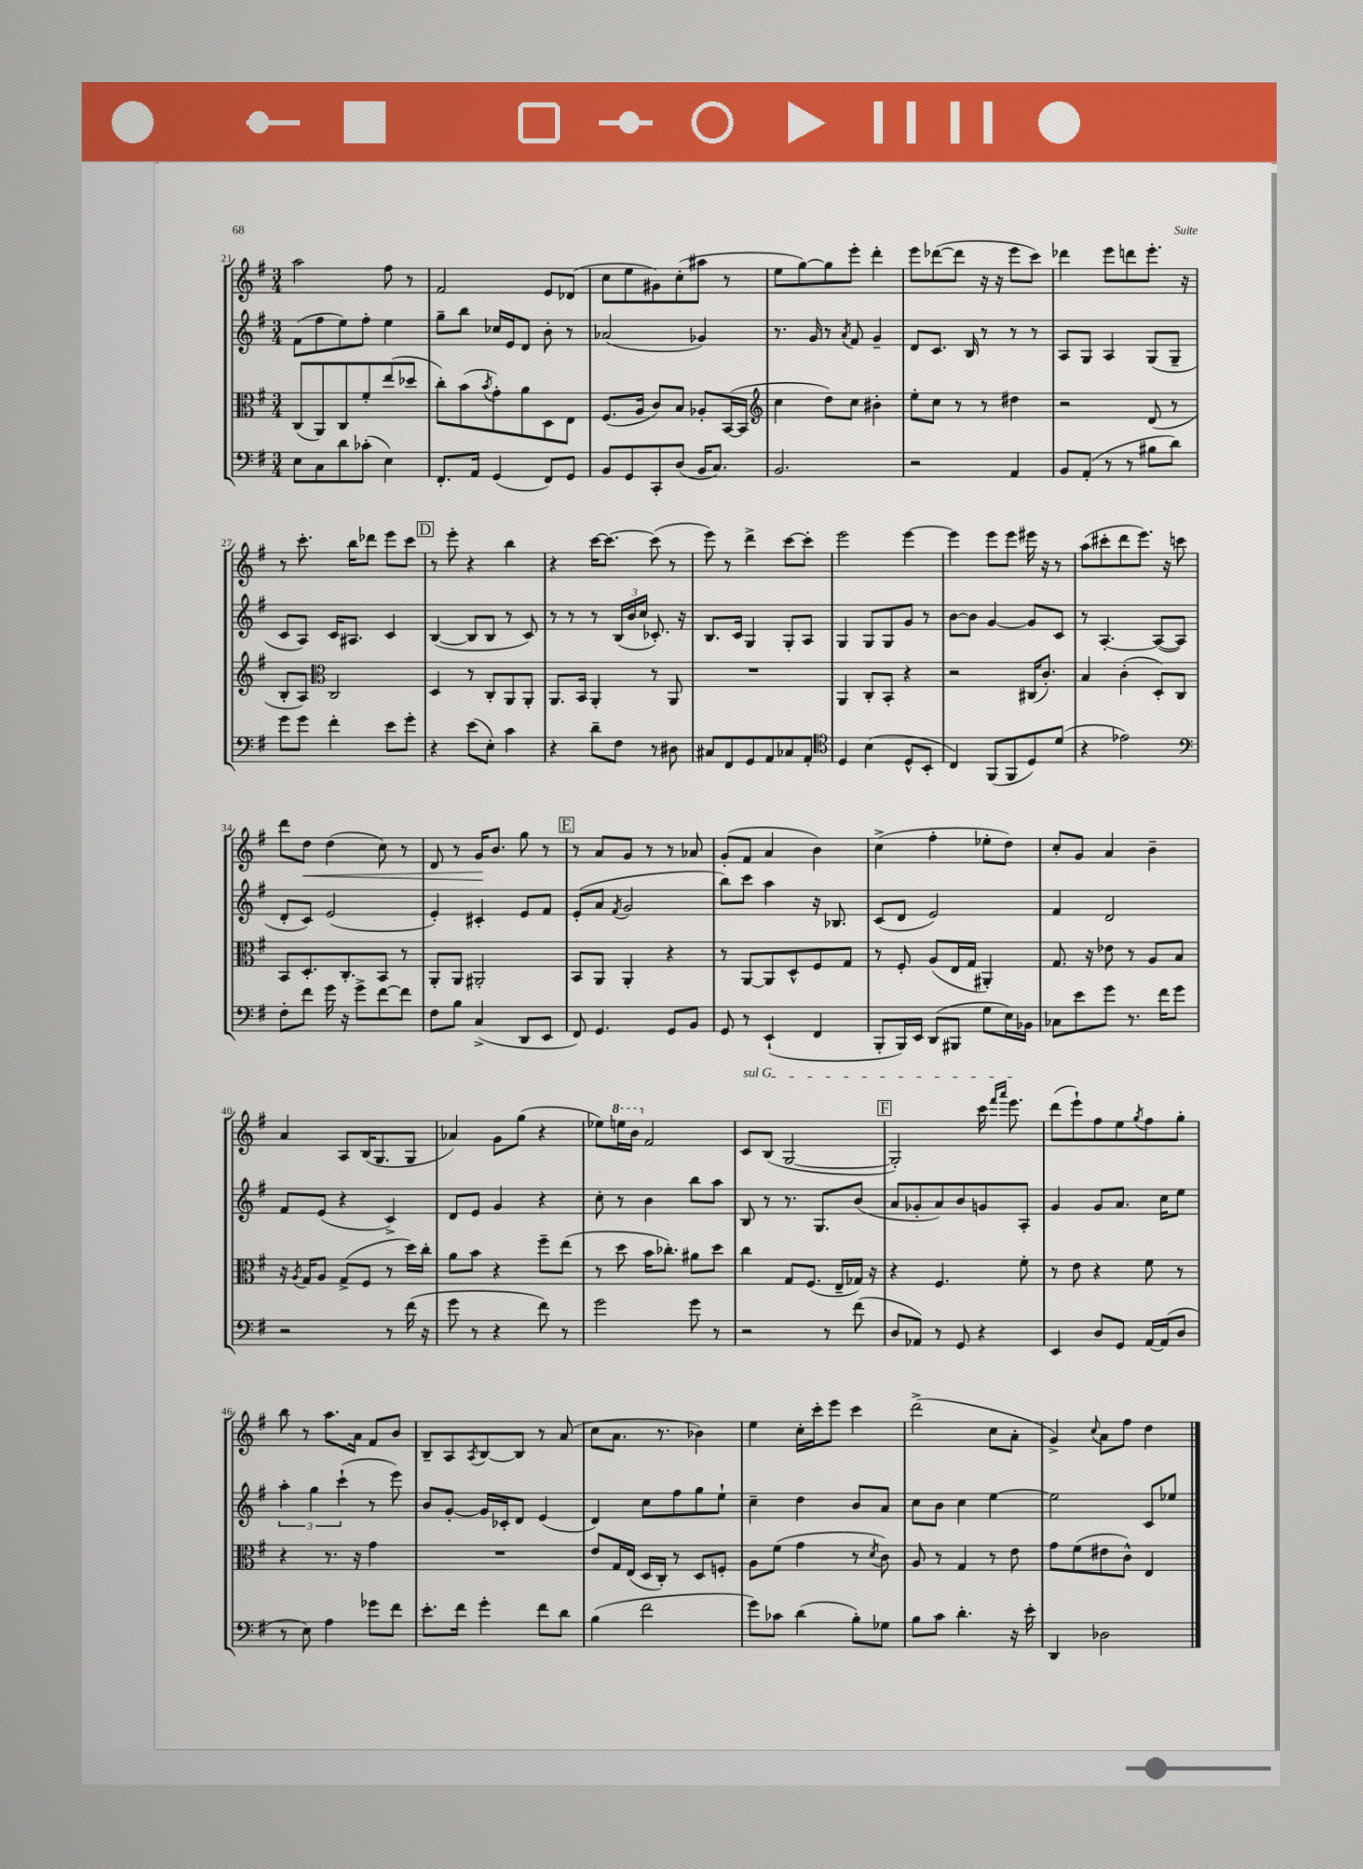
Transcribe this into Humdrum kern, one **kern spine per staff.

**kern	**kern	**kern	**kern	**dynam
*part4	*part3	*part2	*part1	*part1
*staff4	*staff3	*staff2	*staff1	*staff1
*clefF4	*clefC3	*clefG2	*clefG2	*
*k[f#]	*k[f#]	*k[f#]	*k[f#]	*
*M3/4	*M3/4	*M3/4	*M3/4	*
=21	=21	=21	=21	=21
8E\L	(8C/L	(8f#\L	2aa\	.
8C\	8AA/)	8ff#\	.	.
8d\	8C/	8ee\)	.	.
(8c-X'\J	8f#'/	8ff#'\J	.	.
4E\)	(8ee/	4ee\	8ff#\	.
.	8dd-X/J	.	8r	.
=22	=22	=22	=22	=22
8.FF#'/L	8cc'\L)	8gg~\L	2f#/	.
.	(8b\	8bb\J	.	.
16AA/Jk	.	.	.	.
.	8qb/	.	.	.
(4GG/	8g'\)	16cc-X/LL	.	.
.	.	16e/J	.	.
.	8a\	8d/J	.	.
8FF#/L)	8D\	8b'\	8e/L	.
8GG/J	8E\J	8r	(8d-X/J	.
=23	=23	=23	=23	=23
8BB/L	(8.F#/L	(2a-X/	8cc\L	.
8GG/	.	.	8ee\	.
.	16A/Jk	.	.	.
8CC'/	8c/L)	.	8g#X\)	.
(8D/J	8B/J	.	(8cc'\	.
16BB/KL	8A-X'/L	4g-X/)	8aa#X\J	.
8.C/J)	.	.	.	.
.	([16BB/L	.	8r	.
.	16BB/JJ]	.	.	.
=24	=24	=24	=24	=24
*	*clefG2	*	*	*
2.BB/	4cc\	8.r	8ee\L	.
.	.	.	[8gg\)	.
.	.	16g/	.	.
.	8dd\L)	8r	8gg\]	.
.	.	8qa/	.	.
.	8cc\J	8f#/	8eee'\J	.
.	4b#X'\	4g~/	4ddd'\	.
=25	=25	=25	=25	=25
2r	8ee'\L	8d/L	8eee\L	.
.	8cc\J	8.c/J	([8ddd-X\	.
.	8r	.	8ddd-\J]	.
.	.	16B/	.	.
.	8r	8r	16r	.
.	.	.	16r	.
4AA/	4dd#X\	8r	8eee\L	.
.	.	8r	8ccc\J)	.
=26	=26	=26	=26	=26
8BB/L	2r	8A/L	4ddd-X\	.
(8AA'/J	.	8G/J	.	.
8r	.	4A/	8eee\L	.
8r	.	.	8dddn\	.
8B#X\L	(8d/	(8G/L	8.eee'\J	.
8d\J)	8r	8G~/J	.	.
.	.	.	16r	.
!!LO:LB:g=z
=27	=27	=27	=27	=27
8g\L	8B'/L	8c/L	8r	.
8g\J	8A/J)	8A/J)	8.ccc'\	.
*	*clefC3	*	*	*
4f#'\	2C/	16c/KL	.	.
.	.	8.A#X/J	16bb\KL	.
.	.	.	8ddd-X\J	.
8e\L	.	4c/	8eee\L	.
8g'\J	.	.	8ccc\J	.
!!LO:REH:place=s1:t=D
=28	=28	=28	=28	=28
4r	4D/	([4B/	8r	.
.	.	.	8eee'\	.
(8e\L	8r	8B/L]	4r	.
8E'\J)	8C'/L	8B/J	.	.
4c\	8AA/	8r	4bb\	.
.	8AA'/J	8c/)	.	.
=29	=29	=29	=29	=29
4r	8.AA/L	8r	4r	.
.	.	8r	.	.
.	16BB/Jk	.	.	.
8d~\L	4AA'/	8r	[16ccc\KL	.
.	.	.	8.ccc\J_	.
8F#\J	.	(24B/LL	.	.
.	.	24b/	.	.
.	.	24cc/JJ	.	.
8r	8r	8.c-X'/)	(8ccc\]	.
8D#X\	8AA/	.	8r	.
.	.	16r	.	.
=30	=30	=30	=30	=30
8C#X/L	2.r	8.B/L	8eee\)	.
8FF#/	.	.	8r	.
.	.	16c/Jk	.	.
8GG/	.	4G/	4ddd^\	.
8AA/	.	.	.	.
8C-X/	.	8G'/L	[8ccc\L	.
8AA'/J	.	8A/J	8ccc'\J]	.
=31	=31	=31	=31	=31
*clefC4	*	*	*	*
4D/	4AA/	4G/	2eee\	.
(4B\	8C'/L	8G/L	.	.
.	8BB'/J	8G/	.	.
8D^^/L	4r	8g/J	[4eee\	.
8BB'/J	.	8r	.	.
=32	=32	=32	=32	=32
4C/)	2r	[8b\L	4eee\]	.
.	.	8b\J]	.	.
(8FF#/L	.	[4g/	8eee\L	.
8FF#/	.	.	8eee\J	.
8D/)	(16C#X/KL	8g/L]	16eee#X\	.
.	8.c'/J)	.	16r	.
(8d/J	.	8c/J	8r	.
=33	=33	=33	=33	=33
4r	4B/	8r	(8aa\L	.
.	.	[4.A'/	8ccc#X'\	.
2e-X\)	(4c'\	.	8ddd\	.
.	.	.	8.eee\J)	.
.	8D'/L)	(8A/L_	.	.
.	.	.	16r	.
.	8C/J	8A/J]	8cccn\	.
!!LO:LB:g=z
=34	=34	=34	=34	=34
*clefF4	*	*	*	*
8F#'\L	8BB/L	8d'/L	8ddd\L	.
!	!	!	!	!LO:HP:b
8f#\J	8.D'/	8c/J)	8dd\J	<
16g\	.	(2e/	(4dd\	.
16r	8.C'/	.	.	.
8g^\L	.	.	.	.
[8f#\	8BB/J	.	8cc\)	.
8f#\J]	8r	.	8r	.
=35	=35	=35	=35	=35
8F#\L	8AA'/L	4e'/)	8d/	.
8B\J	8AA/J	.	8r	.
(4C^/	2AA#X'/	4c#X'/	16g/KL	.
.	.	.	8.b/J	[
8DD/L	.	8e/L	8gg\	.
8EE/J	.	8f#/J	8r	.
!!LO:REH:place=s1:t=E
=36	=36	=36	=36	=36
8FF#/)	8BB/L	(8e'/L	8r	.
4.GG/	8AA/J	8a/J	8a/L	.
.	.	8qf#/	.	.
.	4AA'/	2g/	8g/J	.
.	.	.	8r	.
8GG/L	4r	.	8r	.
8BB/J	.	.	8a-X/	.
=37	=37	=37	=37	=37
8GG/	8r	8bb\L)	(8g'/L	.
8r	[8AA/L	8ccc\J	8f#/J	.
(4EE`/	8AA/]	4aa\	4a/	.
.	8D^^/	.	.	.
4FF#/	8F#/	16r	4b\)	.
.	.	8.B-X/	.	.
.	8G/J	.	.	.
=38	=38	=38	=38	=38
8BBB'/L	8r	(8c/L	(4cc^\	.
16BBB/L)	8F#'/	8d/J	.	.
16EE/JJ	.	.	.	.
(8DD/L	(8A/L	2e/)	4ff#'\	.
8BBB#X/J	16E/L	.	.	.
.	16G/JJ	.	.	.
8G\L	4AA#X'/)	.	8ee-X'\L	.
16E\L)	.	.	8dd\J)	.
16BB-X\JJ	.	.	.	.
=39	=39	=39	=39	=39
8C-X\L	8.G/	4f#/	8cc'/L	.
8e\	.	.	8g/J	.
.	16r	.	.	.
8g\J	8e-X\	2d/	4a/	.
8.r	8r	.	.	.
.	8A/L	.	4b~\	.
16f#\KL	.	.	.	.
8g\J	8B/J	.	.	.
!!LO:LB:g=z
=40	=40	=40	=40	=40
2r	16r	8f#/L	4a/	.
.	8qA/	.	.	.
.	16G/KL	.	.	.
.	8A/J	(8e/J	.	.
.	(8G^/L	4r	8A/L	.
.	8F#/J	.	(16B/K	.
.	.	.	8.G/	.
8r	8r	4c^/)	.	.
(16f#\	16dd\LL)	.	8G/J	.
16r	16cc'\JJ	.	.	.
=41	=41	=41	=41	=41
8g\	8a\L	8d/L	4a-X/)	.
8r	8b\J	8e/J	.	.
4r	4r	4g/	8g\L	.
.	.	.	(8gg\J	.
8f#\)	8ff#~\L	4r	4r	.
8r	(8ee\J	.	.	.
=42	=42	=42	=42	=42
2g\	8r	8cc'\	8ee-X\L)	.
*	*	*	*8va	*
.	8dd\	8r	16eeen\L	.
.	.	.	16bb\JJ	.
*	*	*	*X8va	*
.	16b\KL	4b\	2f#/	.
.	8.cc-X'\J)	.	.	.
8g\	8a#X\L	8bb\L	.	.
8r	8dd\J	8aa\J	.	.
=43	=43	=43	=43	=43
!	!	!	!LO:TX:a:i:t=sul G	!
2r	4cc\	8B/	8c/L	.
.	.	8r	(8B/J	.
.	8G/L	8.r	[2G/	.
.	(8.F#/J	.	.	.
.	.	8.G/L	.	.
8r	.	.	.	.
.	16E~/LL	.	.	.
(8f#\	16G-X/JJ)	(8b/J	.	.
.	16r	.	.	.
!!LO:REH:place=s1:t=F
=44	=44	=44	=44	=44
8D/L	4r	8a/L	2G'/])	.
8AA-X/J)	.	8g-X'/	.	.
8r	4.F#/	8a/)	.	.
8GG/	.	8b/	.	.
4r	.	8gn/	16ccc\	.
.	.	.	16qqfff#/LL	.
.	.	.	16qqaaa/JJ	.
.	.	.	8.eee\	.
.	8f#'\	8A'/J	.	.
=45	=45	=45	=45	=45
4EE/	8r	4g/	(8ddd\L	.
.	8e\	.	8eee`\)	.
8D/L	4r	8g/L	8ff#\	.
8GG/J	.	8.a/J	8ee\	.
.	.	.	8qgg/	.
[16AA/LL	8f#\	.	8ff#\	.
(16AA/J]	.	16cc\KL	.	.
8D/J	8r	8ee\J	8gg'\J	.
!!LO:LB:g=z
=46	=46	=46	=46	=46
8r	4r	6aa'\	8bb\	.
8E\)	.	.	8r	.
.	.	6gg\	.	.
4A\	8.r	.	8.aa\L	.
.	.	(6ccc`\	.	.
.	16r	.	16a\Jk	.
8g-X\L	4g\	8r	8f#/L	.
8f#\J	.	8eee\)	8b/J	.
=47	=47	=47	=47	=47
8.e'\L	2.r	8b/L	8B~/L	.
.	.	[8g'/J	8A/	.
16f#\Jk	.	.	.	.
.	.	.	8qA/	.
4g'\	.	16g/LL]	[8B/	.
.	.	16c-X'/J	.	.
.	.	8d/J	8B/J]	.
8f#\L	.	(4e/	8r	.
8d\J	.	.	(8a/	.
=48	=48	=48	=48	=48
(4B\	8e/L	4d/)	8cc\L	.
.	16G/L	.	8.a\J	.
.	(16E/JJ	.	.	.
2f#\	16D/LL	8cc\L	.	.
.	16C'/JJ)	.	8.r	.
.	8r	8ff#\	.	.
.	8D/L	8gg\	4b-X\)	.
.	8Fn'/J	8ee`\J	.	.
=49	=49	=49	=49	=49
8g\L)	8A\L	4cc~\	4ee\	.
8c-X\J	(8f#\J	.	.	.
(4d\	4g\	4dd\	16cc'\LL	.
.	.	.	16ccc'\J	.
.	.	.	8eee\J	.
8B'\L)	8r	8b/L	4ccc\	.
.	8qd/	.	.	.
8G-X\J	8c\)	8a/J	.	.
=50	=50	=50	=50	=50
8B\L	8A/	8cc\L	(2ddd^\	.
8c\J	8r	8b\J	.	.
4.d'\	4G/	4cc\	.	.
.	8r	[4ee\	8cc\L	.
16r	8e\	.	8a'\J	.
16e'\	.	.	.	.
=51	=51	=51	=51	=51
4DD/	8g\L	2ee\]	4g^/)	.
.	(8f#\	.	.	.
.	.	.	8qqcc/	.
2D-X\	8e#X\	.	8a\L	.
.	8c^^\J)	.	8ff#\J	.
.	4E/	8c/L	4dd\	.
.	.	8ee-X/J	.	.
==	==	==	==	==
*-	*-	*-	*-	*-
